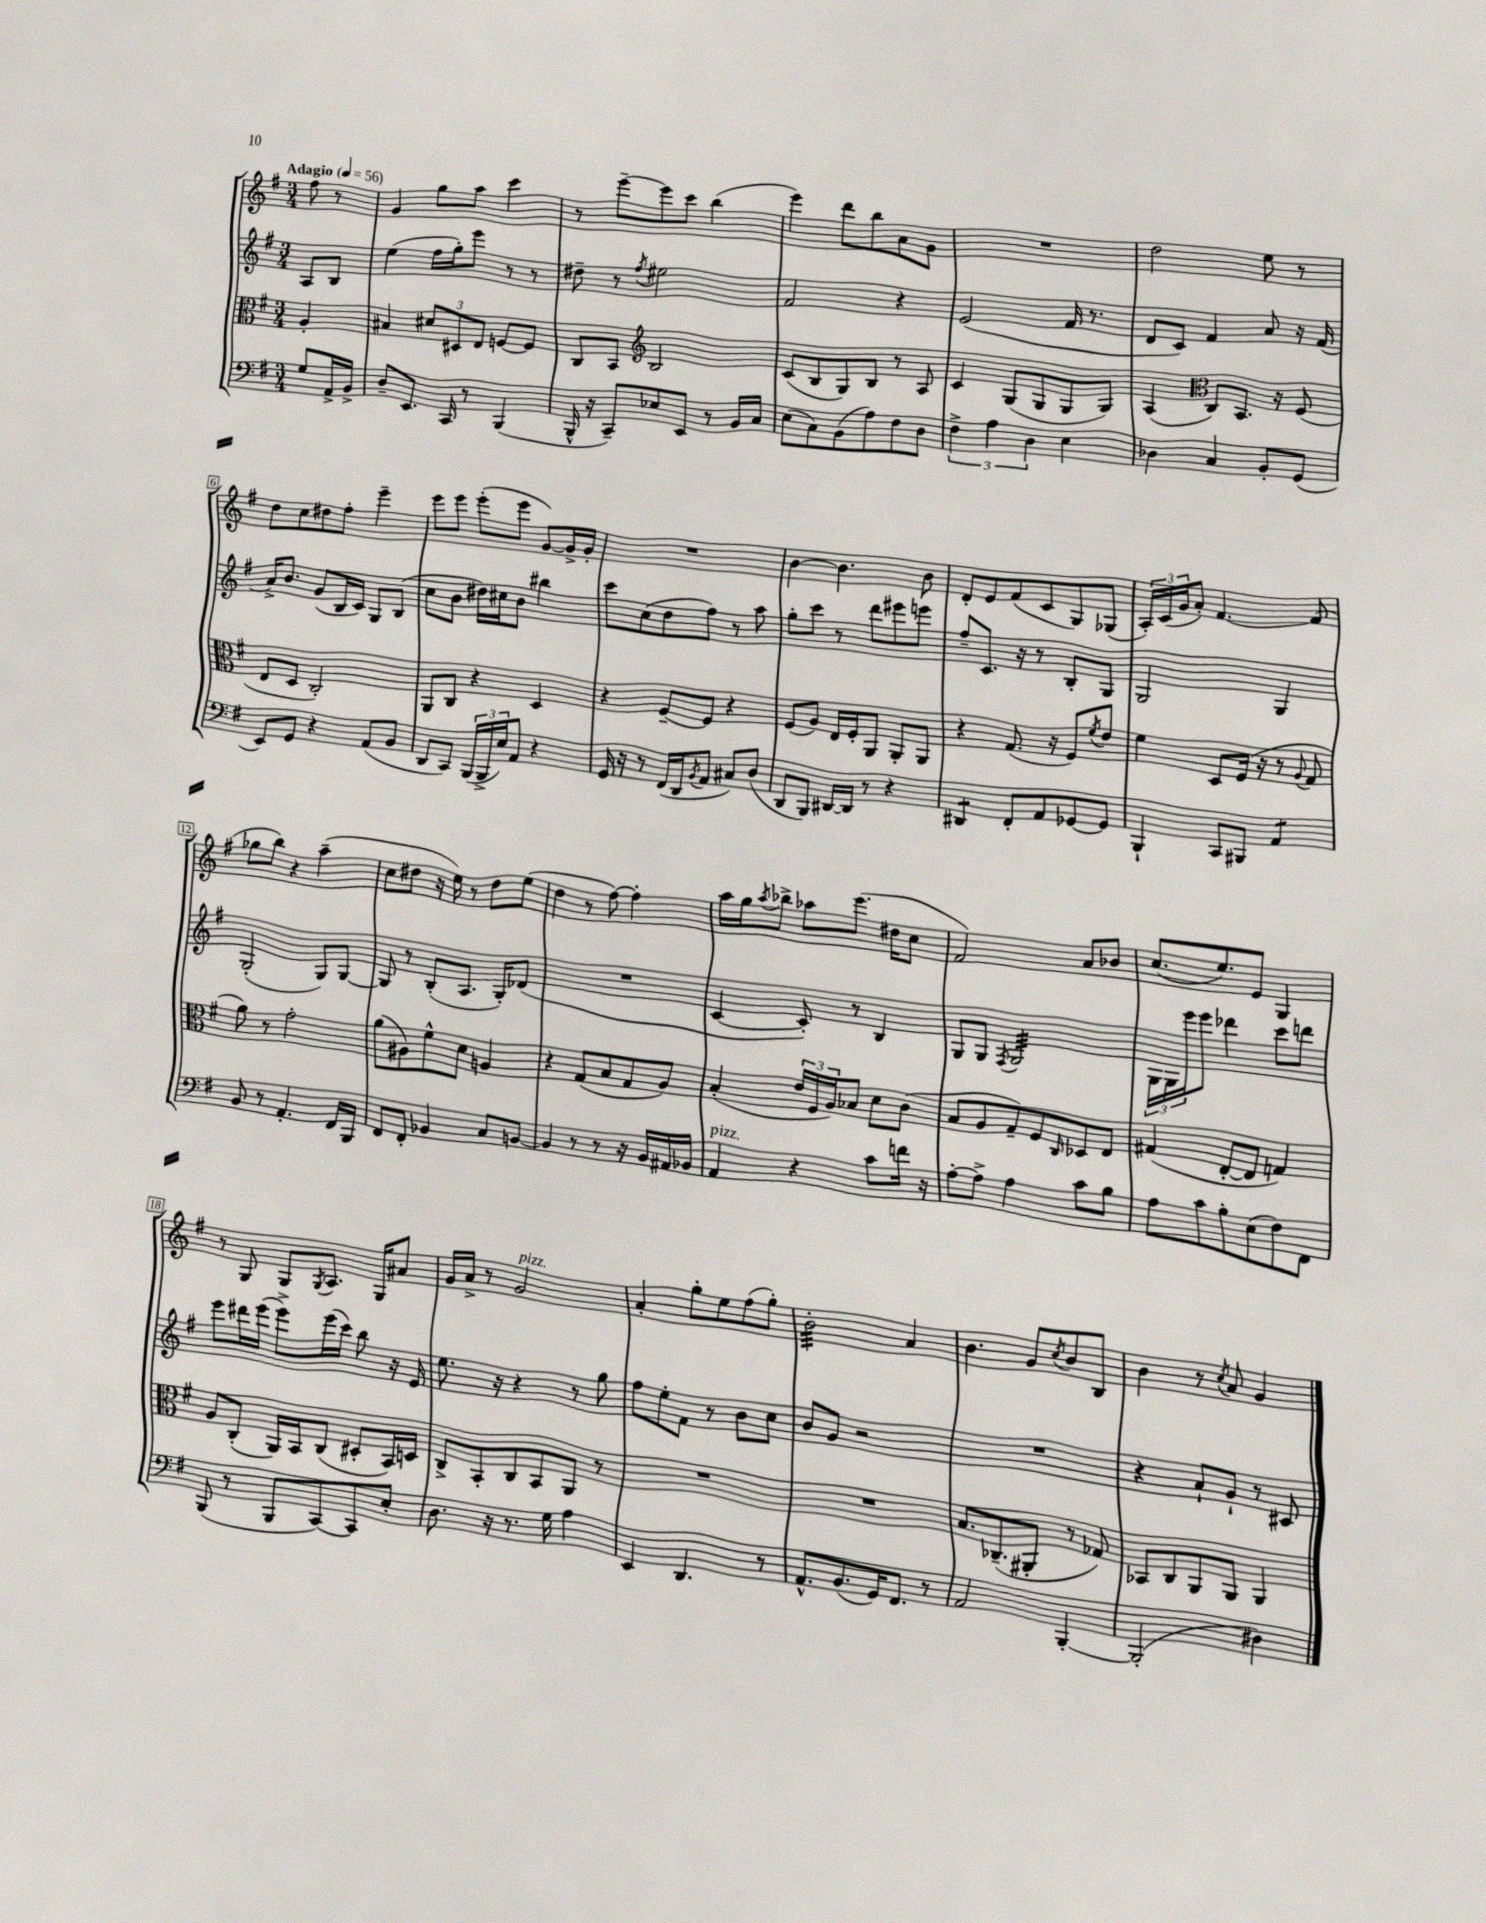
<<
\new StaffGroup <<
\new Staff = "s0" {
    \clef treble \key g \major \numericTimeSignature \time 3/4 \partial 4 \tempo "Adagio" 4 = 56
    fis''8 r8 |
    g'4 g''8 a''8 c'''4 |
    r8 e'''8~-- e'''8 c'''8 b''4( |
    e'''4) d'''8 b''8 a'8 g'8 |
    R2. |
    d''2 e''8 r8 |
    d''8 c''8 dis''8 fis''8-. e'''4-- |
    e'''8 e'''8 e'''8-.( e'''8 g'8~) g'16-> g'16-. |
    R2. |
    b'4~ b'4. b'8 |
    d'8-. e'8 fis'8( c'8 g8) ges8( |
    \tuplet 3/2 { a16-.) c'16( g'16 } a'8-.) fis'4.~ fis'8( |
    ges''8 b''8) r4 a''4--( |
    c''8 dis''8 r16 e''16) r8 dis''8 e''8( |
    d''4 r8 fis''8~) fis''4-. |
    a''16 g''16 \acciaccatura { a''8 } bes''8-> aes''8 e'''8.( dis''16 c''8 |
    fis'2) a'8 bes'8 |
    c''8.( e''8.) e'8 g4 |
    r8 g8 g8 \acciaccatura { g8 } a8. g16 ais'8 |
    g'16 a'16-> r8 g'2^\markup { \italic "pizz." } |
    a'4-. g''8-. e''8 fis''8( g''8-.) |
    b'2:32-. a'4 |
    b'4. g'8 \acciaccatura { c''8 } b'8 b8 |
    b'4 r8 \acciaccatura { c''8 } a'8 g'4 \bar "|." |
}
\new Staff = "s1" {
    \clef treble \key g \major \numericTimeSignature \time 3/4 \partial 4
    a8 b8 |
    e''4( fis''16 g''16-.) e'''8 r8 r8 |
    dis''8-- r8 \acciaccatura { fis''8 } eis''2 |
    fis'2 r4 |
    e'2( fis'16 r8. |
    d'8 c'8) fis'4 a'8 r16 fis'16( |
    a'16->) b'8. g'8( b16 c'16) g8 b8( |
    c''8 b'8 dis''16) cis''16 b'8 bis''4 |
    c'''8 c''8( d''8 fis''8) r8 a''8 |
    g''8-. c'''8 r8 d'''8 eis'''8 e'''8 |
    fis''8-- c'8. r16 r8 b8-. g8 |
    g2 g4 |
    g2-.( g8) g8~ |
    g8 r8 b8-.( a8. g16-.) des'8( |
    R2. |
    c'4~ c'8-.) r8 b4 |
    g8 g8 \acciaccatura { fis8 } g2:32 |
    \tuplet 3/2 { g16 g16 e'''16 } e'''8 des'''4 c'''8 d'''8 |
    e'''8 dis'''16 e'''16( e'''8->) e'''16( c'''16) b''8 r16 e'16 |
    e''8. r16 r4 r8 g''8 |
    fis''8 e''8-. fis'8 r8 b'8 c''8 |
    b'8 g'8 r2 |
    R2. |
    r4 a'8-! g'8-! r8 cis'8 \bar "|." |
}
\new Staff = "s2" {
    \clef alto \key g \major \numericTimeSignature \time 3/4 \partial 4
    a4-. |
    bis4 \tuplet 3/2 { dis'8 dis8 e8 } f8~ f8 |
    c8 b,8 \clef treble b2 |
    c'8( b8 g8) b8 r8 a8 |
    c'4 g8( g8 g8 g8) |
    a4( \clef alto c8) b,8. r16 fis8( |
    e8 d8 c2-.) |
    a,8 c8 r4 d4 |
    r4 fis8~-- fis8 r4 |
    fis8( a8) e16 fis16-. a,8 a,8-. a,8 |
    r4 g8.( r16 fis8) \acciaccatura { fis'8 } e'8 |
    fis'4 d8 fis16( r16 r8 \appoggiatura { a8 } g8 |
    a'8) r8 g'2-. |
    a'8( ais8) fis'8-^ d'8 a4 |
    r4 g8( b8 g8 a8) |
    b4-.( \tuplet 3/2 { e'16 fis16 a16) } bes8 d'8 c'8( |
    b8 a8 g8--) fis8 \grace { c16 } des8 e8 |
    gis4( e8~-. e8 g4) |
    a8 c8-.( a,16) b,16 c8( dis8-. b,16) d16 |
    c8-> b,8-. c8 b,8 a,8 r8 |
    R2. |
    R2. |
    b8. ces8.--( ais,8-. r8 ges8) |
    bes,8 c8 a,8 a,8 a,4 \bar "|." |
}
\new Staff = "s3" {
    \clef bass \key g \major \numericTimeSignature \time 3/4 \partial 4
    g8 a,16-> b,16-> |
    d8-- e,8. c,16 r8 b,,4( |
    b,,16-^ r16 c,8--) ees8 e,8 r8 b,16 c16 |
    e8( c8) b,8( a8) fis8 d8 |
    \tuplet 3/2 { fis4-> a4 d4 } e4 |
    des4 c4 b,8-. g,8( |
    e,8) g,8 r4 a,8( b,8 |
    d,8 c,8) \tuplet 3/2 { b,,16( b,,16-> e16) } a,8 r4 |
    g,16 r16 r8 fis,16( d,16 \acciaccatura { b,8 } a,8 cis8) d8( |
    d,8 b,,8) dis,16~ dis,16 r8 r4 |
    dis,4:8 fis,8-. a,8 ges,8~ ges,8 |
    b,,4-! c,8 bis,,8 a,4:8 |
    b,8 r8 a,4.-. fis,16 b,,16 |
    fis,8 fis,8-. bes,4 c8 b,8~ |
    b,4 r8 r8 r16 b,16 ais,16 bes,16 |
    a,4^\markup { \italic "pizz." } r4 c'8 f'16 r16 |
    a8~-. a8-> a4 c'8 b8 |
    a8 c'8 b8-. e8( fis8) fis,8 |
    b,,8( r8 b,,8 c,8~) c,8 e8-. |
    d8. r16 r8. g16 a4 |
    e,4 d,4. r8 |
    a,8.-^ b,8.( g,16) fis,8. r8 |
    a,2 b,,4~-. |
    b,,2-.( dis4) \bar "|." |
}
>>
>>
\layout { \context { \Score \override BarNumber.stencil = #(make-stencil-boxer 0.1 0.3 ly:text-interface::print) } }
